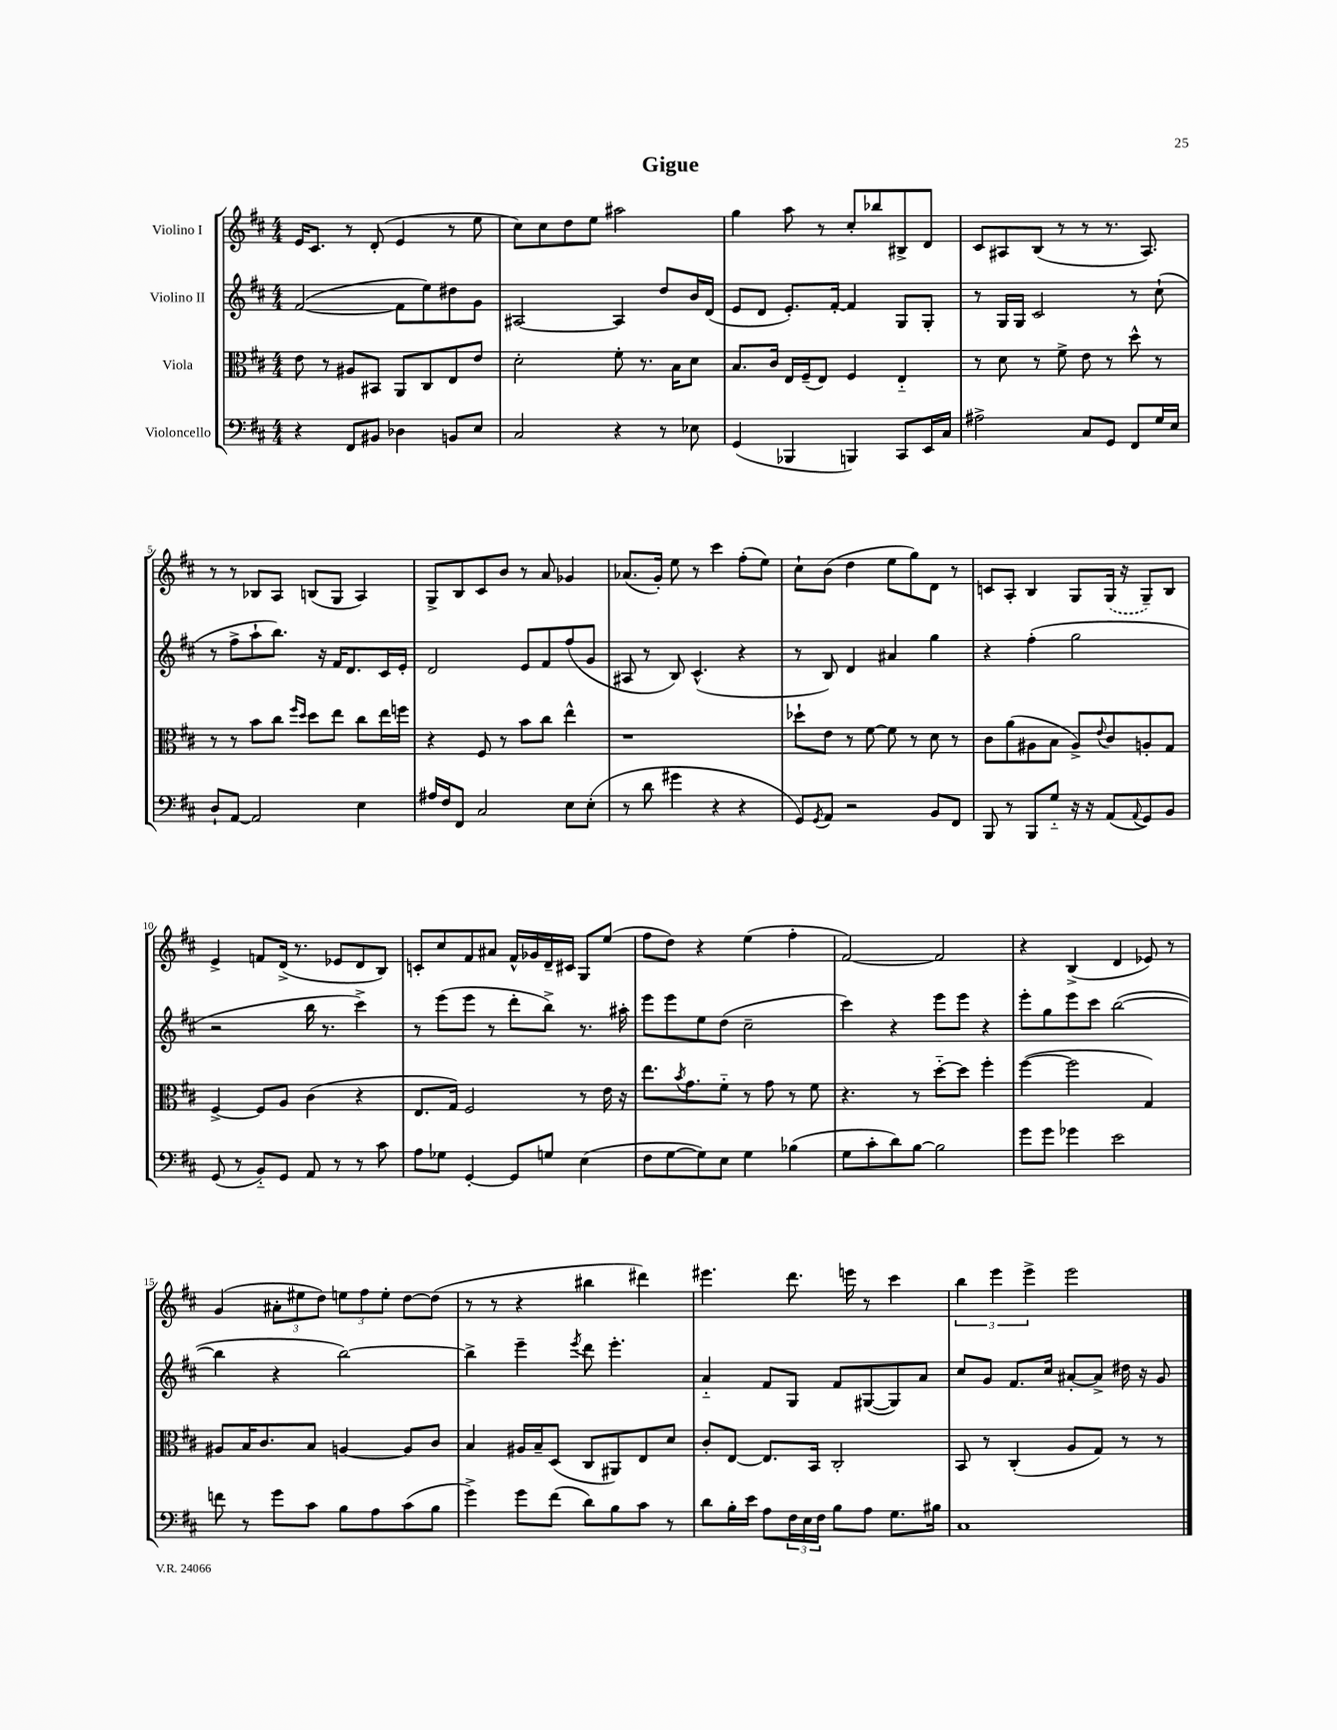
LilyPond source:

\header { title = "Gigue" }
<<
\new StaffGroup <<
\new Staff = "s0" \with { instrumentName = "Violino I" } {
    \clef treble \key d \major \numericTimeSignature \time 4/4
    e'16 cis'8. r8 d'8-.( e'4 r8 e''8 |
    cis''8) cis''8 d''8 e''8 ais''2 |
    g''4 a''8 r8 cis''8-. bes''8 bis8-> d'8 |
    cis'8 ais8 b8( r8 r8 r8. ais8.) |
    r8 r8 bes8 a8 b8( g8 a4) |
    g8-> b8 cis'8 b'8 r8 a'8 ges'4 |
    aes'8.( g'16-.) e''8 r8 cis'''4 fis''8-.( e''8) |
    cis''8-! b'8( d''4 e''8 g''8) d'8 r8 |
    c'8 a8-. b4 g8 \once \slurDashed g16( r16 g8--) b8 |
    e'4-> f'8 d'16->( r8. ees'8 d'8 b8) |
    c'8-. cis''8 fis'8 ais'8 fis'16-^ ges'16 d'16-- cis'16 g8 e''8( |
    fis''8 d''8) r4 e''4( fis''4-. |
    fis'2~) fis'2 |
    r4 b4->( d'4 ees'8) r8 |
    g'4( \tuplet 3/2 { ais'8-. eis''8 d''8) } \tuplet 3/2 { e''8 fis''8 e''8-. } d''8~ d''8( |
    r8 r8 r4 bis''4 dis'''4) |
    eis'''4. d'''8. e'''16 r8 cis'''4 |
    \tuplet 3/2 { b''4 e'''4 e'''4-> } e'''2 \bar "|." |
}
\new Staff = "s1" \with { instrumentName = "Violino II" } {
    \clef treble \key d \major \numericTimeSignature \time 4/4
    fis'2~( fis'8 e''8) dis''8 g'8 |
    ais2~ ais4 d''8 b'16 d'16( |
    e'8 d'8 e'8.-.) fis'16~-. fis'4 g8 g8-. |
    r8 g16 g16 cis'2 r8 cis''8-!( |
    r8 fis''8-> a''8-! b''8.) r16 fis'16 d'8. cis'16 e'16-. |
    d'2 e'8 fis'8 fis''8( g'8 |
    ais8 r8 b8) cis'4.-^( r4 |
    r8 b8) d'4 ais'4 g''4 |
    r4 fis''4-.( g''2 |
    r2 b''16 r8. cis'''4->) |
    r8 e'''8( e'''8 r8 d'''8-. b''8->) r8. ais''16-. |
    e'''8 e'''8 e''8 d''8( cis''2-- |
    cis'''4) r4 e'''8 e'''8 r4 |
    e'''8-. g''8 e'''8 cis'''8 b''2~( |
    b''4 r4 b''2~) |
    b''4-> e'''4-- \acciaccatura { e'''8 } d'''8 e'''4.-. |
    a'4-_ fis'8 g8 fis'8 gis8~( gis8) a'8 |
    cis''8 g'8 fis'8. cis''16 ais'8~-. ais'8-> dis''16 r16 g'8 \bar "|." |
}
\new Staff = "s2" \with { instrumentName = "Viola" } {
    \clef alto \key d \major \numericTimeSignature \time 4/4
    e'8 r8 ais8 bis,8 a,8 cis8 e8 e'8 |
    d'2-. fis'8-. r8. b16 d'8 |
    b8. cis'16 e16 fis16--( e8) fis4 e4-_ |
    r8 d'8 r8 fis'8-> e'8 r8 d''8-^ r8 |
    r8 r8 b'8 cis''8 \grace { fis''16 d''16 } d''8 e''8 cis''8 e''16 f''16 |
    r4 fis8 r8 b'8 cis''8 e''4-^ |
    r1 |
    des''8-! e'8 r8 fis'8~ fis'8 r8 d'8 r8 |
    cis'8 a'8( ais8 b8 ais8->) \appoggiatura { e'8 } cis'8 a8-. g8 |
    fis4~-> fis8 a8 cis'4( r4 |
    e8. g16) fis2 r8 e'16 r16 |
    e''8. \acciaccatura { b'8 } g'8. fis'8-_ r8 g'8 r8 fis'8 |
    r4. r8 d''8~-_ d''8 fis''4-. |
    fis''4~( fis''2 g4) |
    ais8 b16 cis'8. b8 a4~ a8 cis'8 |
    b4 ais16 b16-- d8( cis8 ais,8) e8 d'8 |
    cis'8-. e8~ e8. b,16 cis2-. |
    b,8 r8 cis4-.( a8 g8) r8 r8 \bar "|." |
}
\new Staff = "s3" \with { instrumentName = "Violoncello" } {
    \clef bass \key d \major \numericTimeSignature \time 4/4
    r4 fis,8 bis,8 des4 b,8 e8 |
    cis2 r4 r8 ees8 |
    g,4( bes,,4 b,,4) cis,8 e,16 cis16 |
    ais2-> cis8 g,8 fis,8 g16 e16 |
    d8-! a,8~ a,2 e4 |
    ais16 fis16 fis,8 cis2 e8 e8-.( |
    r8 d'8 gis'4 r4 r4 |
    g,8) \acciaccatura { g,8 } a,8 r2 b,8 fis,8 |
    b,,8 r8 b,,8 g8-_ r16 r16 a,8( \appoggiatura { a,8 } g,8) b,8 |
    g,8( r8 b,8-_) g,8 a,8 r8 r8 cis'8 |
    a8 ges8 g,4~-. g,8 g8 e4( |
    fis8 g8~ g8) e8 g4 bes4( |
    g8 cis'8-. d'8) b8~ b2 |
    g'8 g'8 ges'4 e'2 |
    f'8 r8 g'8 cis'8 b8 a8 cis'8( b8 |
    g'4->) g'8 fis'8( d'8) b8 cis'8 r8 |
    d'8 b16-. e'16 a8 \tuplet 3/2 { fis16 e16 fis16 } b8 a8 g8. bis16 |
    cis1 \bar "|." |
}
>>
>>
